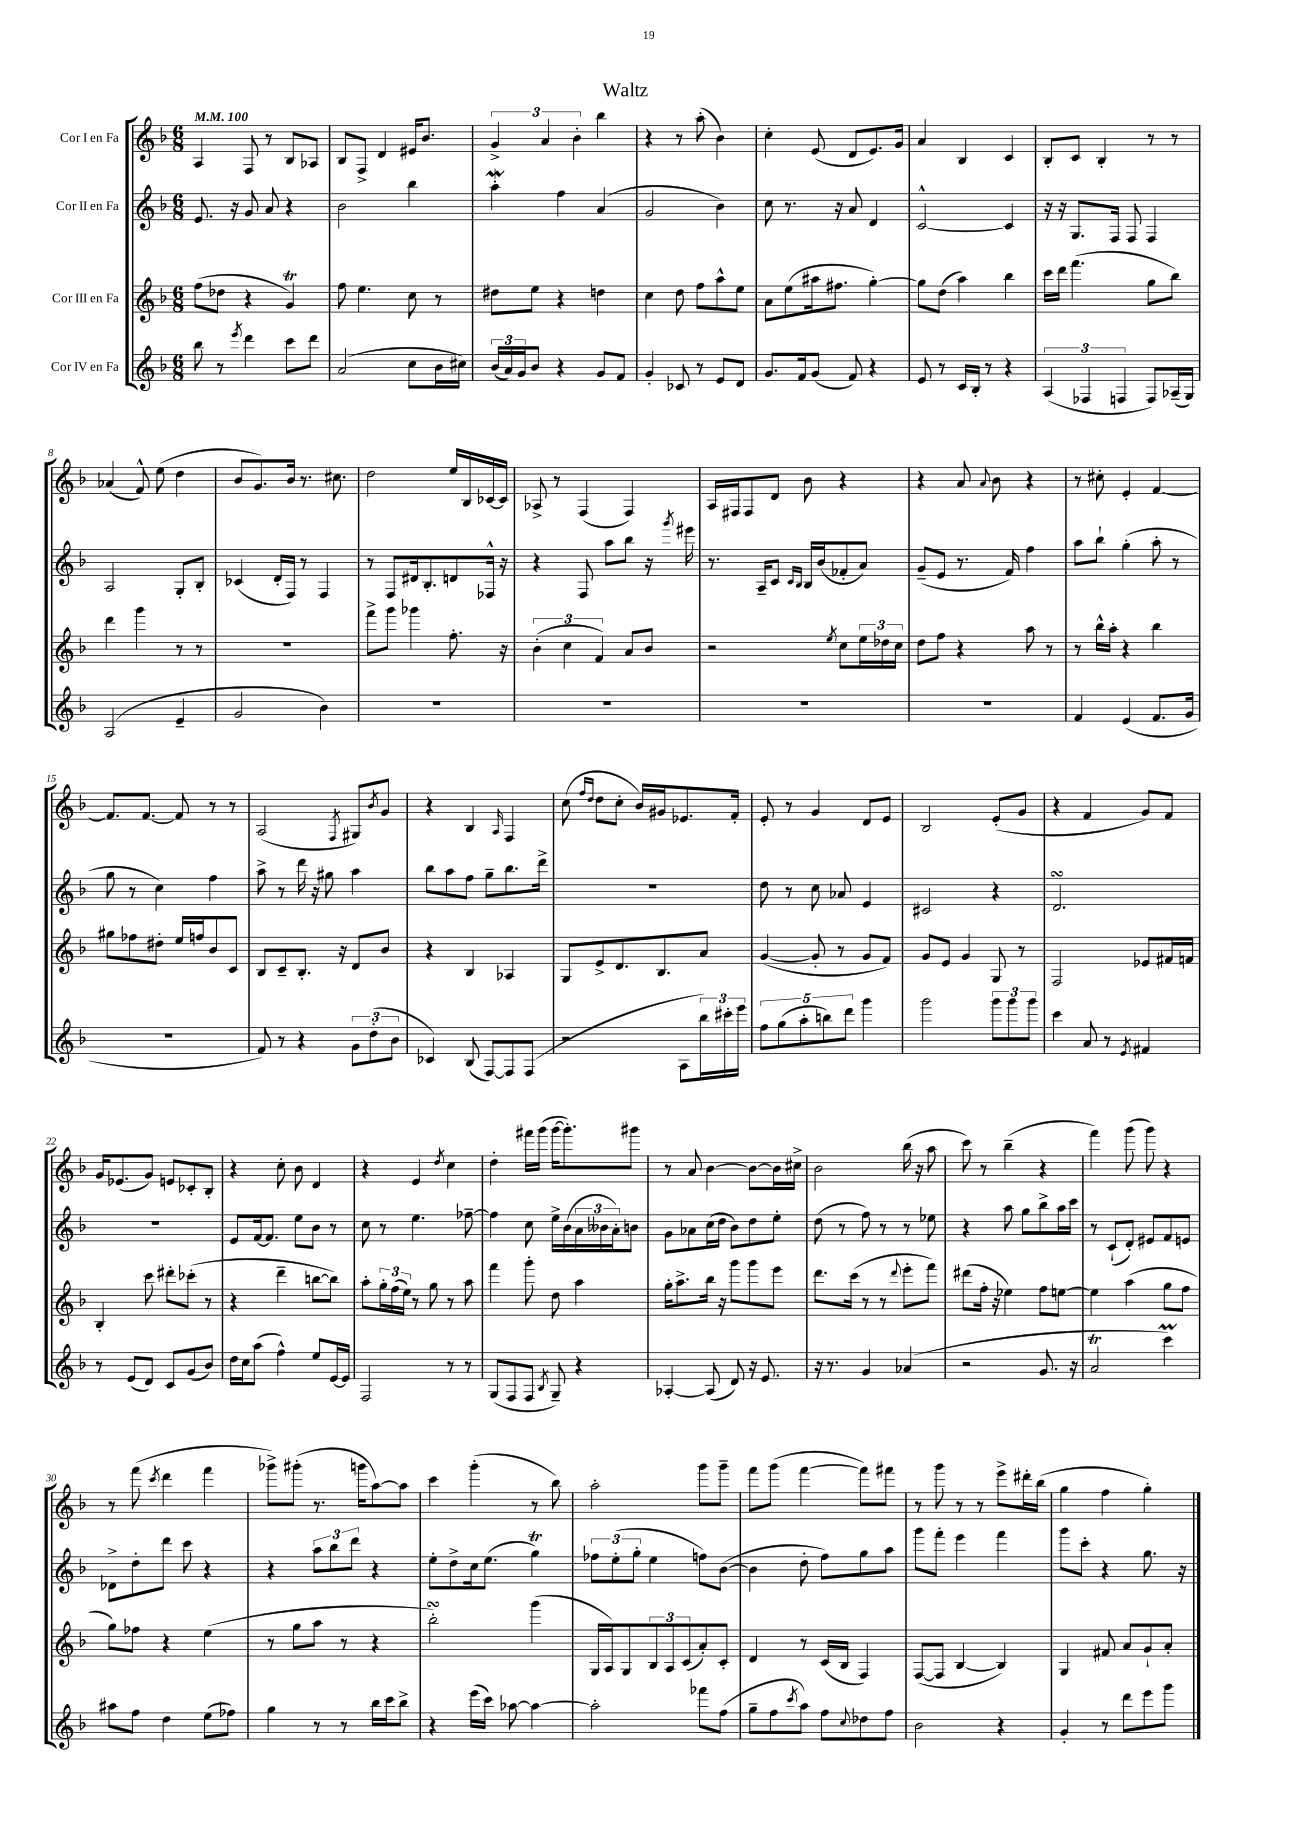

**kern	**kern	**kern	**kern
*part4	*part3	*part2	*part1
*staff4	*staff3	*staff2	*staff1
*I"Cor IV en Fa	*I"Cor III en Fa	*I"Cor II en Fa	*I"Cor I en Fa
*clefG2	*clefG2	*clefG2	*clefG2
*k[b-]	*k[b-]	*k[b-]	*k[b-]
*M6/8	*M6/8	*M6/8	*M6/8
*MM100	*MM100	*MM100	*MM100
=1	=1	=1	=1
8bb-\	(8ff\L	8.e/	4A/
8r	8dd-X\J	.	.
.	.	16r	.
8qeee/	.	.	.
4ddd\	4r	8g/	8F/
.	.	8a/	8r
8ccc\L	4gT/)	4r	8B-/L
8ddd\J	.	.	8A-X/J
=2	=2	=2	=2
(2a/	8ff\	2b-\	8B-/L
.	4.ee\	.	8F^/J
.	.	.	4d/
8cc\L	8cc\	4bb-\	16e#X/KL
.	.	.	8.b-/J
16b-\L	8r	.	.
16cc#X\JJ)	.	.	.
=3	=3	=3	=3
(24b-/LL	8dd#X\L	4aaW'\	6g^/
24a/)	.	.	.
24g/J	.	.	.
8b-/J	8ee\J	.	.
.	.	.	6a/
4r	4r	4ff\	.
.	.	.	6b-'\
8g/L	4ddn\	(4a/	4bb-\
8f/J	.	.	.
=4	=4	=4	=4
4g'/	4cc\	2g/	4r
8c-X/	8dd\	.	8r
8r	8ff\L	.	(8aa'\
8e/L	8aa^^\	4b-\)	4b-\)
8d/J	8ee\J	.	.
=5	=5	=5	=5
8.g/L	8a\L	8cc\	4cc'\
.	(8ee\	8.r	.
16f/k	.	.	.
(8g/J	16aa#X\k	.	(8e/
.	8.ff#X\J	16r	.
8f/)	.	8a/	8d/L
4r	[4gg'\)	4d/	8.e/)
.	.	.	16g/Jk
=6	=6	=6	=6
8e/	8gg\L]	[2c^^/	4a/
8r	(8dd\J	.	.
16c/LL	4aa\)	.	4B-/
16B-'/JJ	.	.	.
8r	.	.	.
4r	4bb-\	4c/]	4c/
=7	=7	=7	=7
(6A/	16ccc\LL	16r	8B-'/L
.	16ddd\JJ	16r	.
.	(4.fff\	8.G/L	8c/J
6F-X/	.	.	.
.	.	.	4B-'/
.	.	16F/Jk	.
6Fn/	.	.	.
.	.	8F/	.
8F/L)	8gg\L	4F/	8r
(16A-X~/L	8bb-\J)	.	8r
16G/JJ)	.	.	.
!!LO:LB:g=z
=8	=8	=8	=8
(2A/	4ddd\	2A/	(4a-X/
.	4ggg\	.	8f^^/)
.	.	.	(8ee\
4e~/	8r	8G'/L	4dd\
.	8r	8B-'/J	.
=9	=9	=9	=9
2g/	2.r	(4c-X/	8b-/L
.	.	.	8.g/)
.	.	16d'/LL	.
.	.	16F/JJ)	16b-/Jk
.	.	8r	8.r
4b-\)	.	4F/	.
.	.	.	8.cc#X\
=10	=10	=10	=10
2.r	8fff^\L	8r	2dd\
.	8ggg\J	8F/L	.
.	4ggg-X\	16d#X/k	.
.	.	8.B-'/	.
.	8.ff'\	8dn/	16ee/LL
.	.	.	16B-/
.	.	16F-X^^/Jk	[16c-X/
.	16r	16r	16c-/JJ]
=11	=11	=11	=11
2.r	(6b-'\	4r	8A-X^/
.	.	.	8r
.	6cc\	.	.
.	.	8F/	(4F/
.	6f/)	.	.
.	.	8aa\L	.
.	8a/L	8bb-\J	4F/)
.	8b-/J	16r	.
.	.	8qggg/	.
.	.	16eee#X\	.
=12	=12	=12	=12
2.r	2r	8.r	16A/LL
.	.	.	16F#X/J
.	.	.	8F#/
.	.	16A~/KL	.
.	.	8c/J	8d/J
.	.	16qqc/LL	.
.	.	16qqB-/JJ	.
.	.	16B-/LL	8b-\
.	.	(16b-/J	.
.	8qee/	.	.
.	8cc\L	8f-X'/	4r
.	24ee\L	8a/J)	.
.	24dd-X\	.	.
.	24cc\JJ	.	.
=13	=13	=13	=13
2.r	8dd\L	(8g~/L	4r
.	8ff\J	8e/J	.
.	4r	8.r	8a/
.	.	.	8qqa/
.	.	.	8b-\
.	.	16f/)	.
.	8aa\	4ff\	4r
.	8r	.	.
=14	=14	=14	=14
4f/	8r	8aa\L	8r
.	16bb-^^\LL	8bb-`\J	8cc#X'\
.	16aa'\JJ	.	.
(4e/	4r	(4gg'\	4e'/
8.f/L	4bb-\	8aa'\	[4f/
.	.	8r	.
16g/Jk	.	.	.
!!LO:LB:g=z
=15	=15	=15	=15
2.r	8gg#X\L	8gg\	8.f/L]
.	8ff-X\	8r	.
.	.	.	[8.f/J
.	8dd#X'\J	4cc\)	.
.	16ee/LL	.	8f/]
.	16ffn/J	.	.
.	8b-/	4ff\	8r
.	8c/J	.	8r
=16	=16	=16	=16
8f/)	8B-/L	8aa^\	(2A/
8r	8c~/	8r	.
4r	8.B-'/J	16ddd\	.
.	.	16r	.
.	.	8gg#X\	.
.	16r	.	.
.	.	.	8qF/
12g\L	8d/L	4aa\	8G#X/L)
(12dd'\	.	.	.
.	.	.	8qb-/
.	8b-/J	.	8g/J
12b-\J	.	.	.
=17	=17	=17	=17
4c-X/)	4r	8bb-\L	4r
.	.	8aa\	.
(8B-/	4B-/	8ff\J	4B-/
[8F/L)	.	8gg~\L	.
.	.	.	16qqA/
8F/]	4A-X/	8.bb-\	4F/
(8F/J	.	.	.
.	.	16ddd^\Jk	.
=18	=18	=18	=18
2r	8G/L	2.r	(8cc\
.	.	.	16qqff/LL
.	.	.	16qqdd/JJ
.	8e^/	.	8dd\L
.	8.d/	.	8cc'\J
.	.	.	16b-/LL)
.	8.B-/	.	16g#X/J
8A\L	.	.	8.e-X/
24bb-\L)	8a/J	.	.
24ccc#X'\	.	.	.
.	.	.	16f'/Jk
24eee\JJ	.	.	.
=19	=19	=19	=19
10ff\L	([4g/	8dd\	8e'/
(10gg\	.	.	.
.	.	8r	8r
10aa'\	.	.	.
.	8g'/]	8cc\	4g/
10bbn\)	.	.	.
.	8r	8a-X/	.
10ddd\J	.	.	.
4ggg\	8g/L	4e/	8d/L
.	8f/J)	.	8e/J
=20	=20	=20	=20
2ggg\	8g/L	2c#X/	2B-/
.	8e/J	.	.
.	4g/	.	.
12ggg\L	8G/	4r	(8e'/L
12ggg\	.	.	.
.	8r	.	8g/J
12ggg\J	.	.	.
=21	=21	=21	=21
4ccc\	2F/	2.dsSSS/	4r
8a/	.	.	4f/
8r	.	.	.
8qe/	.	.	.
4f#X/	8e-X/L	.	8g/L)
.	16f#X/L	.	8f/J
.	16fn/JJ	.	.
!!LO:LB:g=z
=22	=22	=22	=22
8r	4B-'/	2.r	16g/KL
.	.	.	(8.e-X/
(8e/L	.	.	.
8d/J)	8ccc\	.	8g/J)
8c/L	8ddd#X'\L	.	8en/L
(8g/	(8ccc-X'\J	.	8c-X'/
8b-/J)	8r	.	8B-'/J
=23	=23	=23	=23
16dd\LL	4r	8e/L	4r
16cc\J	.	.	.
(8aa\J	.	[16f/k	.
.	.	8.f/J]	.
4ff^^\)	4ddd~\	.	8cc'\
.	.	8ee\L	8b-\
8ee/L	[8bbn\L	8b-\J	4d/
[16e/L	8bb\J])	8r	.
16e/JJ]	.	.	.
=24	=24	=24	=24
2F/	8aa'\L	8cc\	4r
.	24gg'\L	8r	.
.	(24ff\	.	.
.	24ee\JJ)	.	.
.	8r	4.ee\	4e/
.	8gg\	.	.
.	.	.	8qdd/
8r	8r	.	4cc\
8r	8aa\	[8ff-X~\	.
=25	=25	=25	=25
(8G/L	4fff\	4ff-\]	4dd'\
8F/	.	.	.
8F/J	8ggg'\	8cc\	16fff#X\LL
.	.	.	(16ggg\JJ
8qB-/	.	.	.
8G~/)	8dd\	16ee^\LL	[16ggg\KL
.	.	(16b-\	8.ggg'\])
4r	4aa\	24a\	.
.	.	24b--X\	.
.	.	24a'\J)	.
.	.	8bn\J	8ggg#X\J
=26	=26	=26	=26
[4A-X'/	16gg'\KL	8g\L	8r
.	8.aa^\	.	.
.	.	8a-X\	8a/
(8A-/]	16bb-\Jk	(16cc\L	[4b-\
.	16r	16dd\JJ	.
8d/)	8ggg\L	8b-\L)	.
16r	8ggg\	8dd\	8b-\L_
8.e/	.	.	.
.	8eee\J	8ee'\J	16b-\L]
.	.	.	16cc#X^\JJ
=27	=27	=27	=27
16r	8.ddd\L	(8dd\	2b-\
8.r	.	.	.
.	.	8r	.
.	(16ccc\Jk	.	.
4g/	8r	8ff\)	.
.	8r	8r	.
.	8qqddd/	.	.
(4a-X/	8eee'\L	8r	(16bb-\
.	.	.	16r
.	8fff\J)	8ee-X\	8aa\
=28	=28	=28	=28
2r	(8ddd#X\L	4r	8ccc\)
.	16ff'\Jk	.	8r
.	16r	.	.
.	4ee-X\)	8aa\	(4bb-~\
.	.	8gg\L	.
8.g/	8ff\L	8bb-^\	4r
.	[8een\J	16aa\L	.
16r	.	16ccc\JJ	.
=29	=29	=29	=29
2at/	4ee\]	8r	4fff\)
.	.	(8c`/L	.
.	(4aa\	8d'/J)	(8ggg\
.	.	8e#X/L	8ggg\)
4cccM\)	8gg\L	8f/	4r
.	8ff\J	8en/J	.
!!LO:LB:g=z
=30	=30	=30	=30
8aa#X\L	8gg\L)	8d-X^\L	8r
8ff\J	8ff-X\J	8dd'\	(8fff\
.	.	.	8qccc/
4dd\	4r	8ddd\J	4ddd\
.	.	8ccc\	.
(8ee\L	(4ee\	4r	4fff\
8ff-X\J)	.	.	.
=31	=31	=31	=31
4gg\	8r	4r	8ggg-X^\L)
.	8gg\L	.	(8ggg#X'\J
8r	8aa\J	12aa\L	8.r
.	.	12bb-\	.
8r	8r	.	.
.	.	12ddd\J	.
.	.	.	16gggn\KL
16bb-\LL	4r	4r	[8aa\)
16ccc\J	.	.	.
8bb-^\J	.	.	8aa\J]
=32	=32	=32	=32
4r	2bb-sSSs'\)	8ee'\L	4ccc\
.	.	8dd^\	.
(16eee\LL	.	16cc\k	(4ggg'\
16ccc\JJ)	.	(8.ee\J	.
[8aa-X\	.	.	.
4aa-\_	(4ggg\	4ggT\)	8r
.	.	.	8bb-\)
=33	=33	=33	=33
2aa-'\]	16G/LL	12ff-X\L	2aa'\
.	16A/J)	.	.
.	.	(12ee'\	.
.	8G/	.	.
.	.	12gg'\J	.
.	12B-/	4ee\	.
.	12A/	.	.
.	(12c/	.	.
8fff-X\L	8a'/)	8ffn\L)	8ggg\L
(8ff\J	8c'/J	([8b-\J	8ggg~\J
=34	=34	=34	=34
8gg~\L	4d/	4b-\]	8fff\L
8ff\	.	.	(8ggg\J
8qccc/	.	.	.
8aa\J)	8r	8dd'\	[4fff\
8ff\L	(16c/LL	8ff\L)	.
.	16B-/JJ	.	.
8qqcc/	.	.	.
8dd-X\	4F/)	8gg\	8fff\L])
8ff\J	.	8aa\J	8fff#X\J
=35	=35	=35	=35
2b-\	([8F/L	8ggg\L	8r
.	8F/J]	8fff'\J	8ggg\
.	[4B-/	4eee\	8r
.	.	.	8r
4r	4B-/])	4fff\	8eee^\L
.	.	.	16ddd#X'\L
.	.	.	(16bb-\JJ
=36	=36	=36	=36
4g'/	4G/	8ggg\L	4gg\
.	.	8ccc'\J	.
8r	8f#X/	4r	4ff\
8ddd\L	8a/L	.	.
8eee\	8g`/	8.gg\	4gg'\)
8ggg\J	8a'/J	.	.
.	.	16r	.
==	==	==	==
*-	*-	*-	*-
